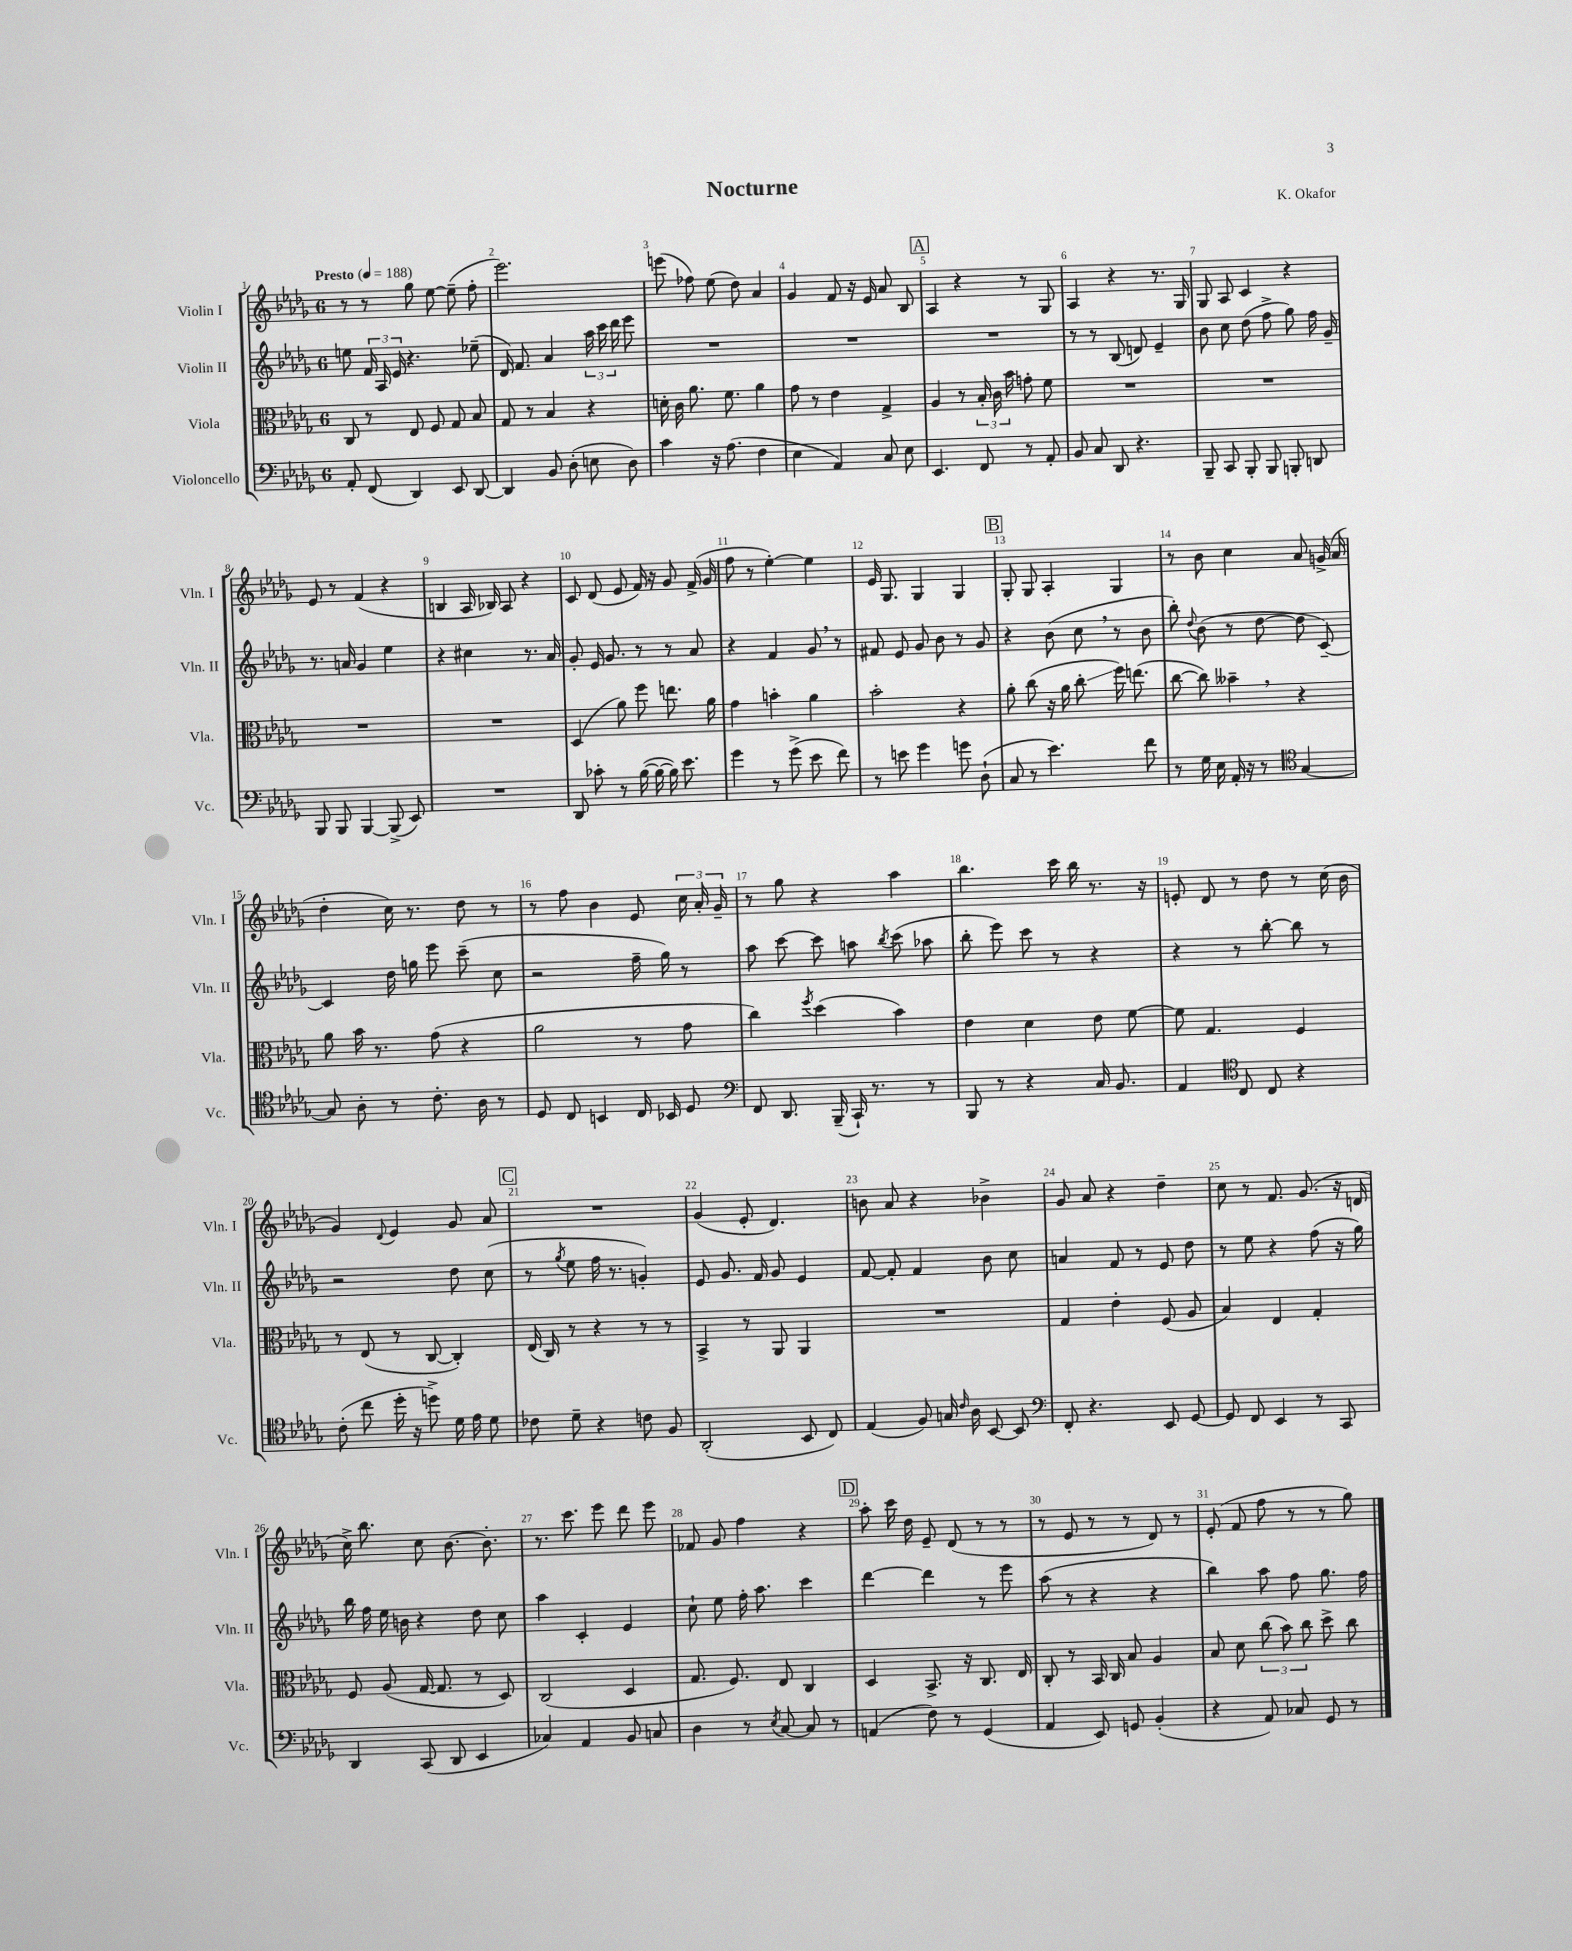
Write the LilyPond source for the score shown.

\header { title = "Nocturne" composer = "K. Okafor" }
<<
\new StaffGroup <<
\new Staff = "s0" \with { instrumentName = "Violin I" shortInstrumentName = "Vln. I" } {
    \clef treble \key des \major \once \override Staff.TimeSignature.style = #'single-digit \time 6/8 \tempo "Presto" 4 = 188
    \autoBeamOff r8 r8 ges''8 ees''8~ ees''8--( f''8-. |
    ees'''2.) |
    e'''8( fes''8) ees''8( des''8) aes'4 |
    ges'4 f'8 r16 ees'16 aes'8 bes8 |
    \mark \markup { \box "A" } aes4 r4 r8 ges8 |
    aes4 r4 r8. ges16 |
    ges8 aes8 c'4 r4 |
    ees'8 r8 f'4( r4 |
    b4 aes16 bes16) aes8 r4 |
    c'8 des'8( ees'8 f'16) r16 ges'8 f'16->( ges'16 |
    f''8 r8 ees''4~-.) ees''4 |
    ees'16 ges8. ges4 ges4 |
    \mark \markup { \box "B" } ges8-. ges8 aes4-. ges4 |
    r8 bes'8 c''4 aes'8 g'16->( aes'16 |
    des''4-. c''16) r8. des''8 r8 |
    r8 f''8 bes'4 ees'8 \tuplet 3/2 { c''16 aes'16-. ges'16-- } |
    r8 ges''8 r4 aes''4 |
    bes''4. c'''16 bes''16 r8. r16 |
    e'8-. des'8 r8 des''8 r8 c''16( bes'16 |
    ges'4) \appoggiatura { des'8 } ees'4 ges'8 aes'8 |
    \mark \markup { \box "C" } R2. |
    ges'4( ees'8-. des'4.) |
    b'8 aes'8 r4 bes'4-> |
    ges'8 aes'8 r4 des''4-- |
    c''8 r8 f'8. ges'8.( r16 d'16 |
    c''16->) bes''8. c''8 bes'8.~ bes'8.-. |
    r8. c'''8. ees'''8 des'''8 ees'''8 |
    fes'8 ges'8 f''4 r4 |
    \mark \markup { \box "D" } aes''8-. c'''16 des''16 ees'8-- des'8( r8 r8 |
    r8 ees'8 r8 r8 des'8) r8 |
    ees'8-.( f'8 f''8 r8 r8 ges''8) \bar "|." |
}
\new Staff = "s1" \with { instrumentName = "Violin II" shortInstrumentName = "Vln. II" } {
    \clef treble \key des \major \once \override Staff.TimeSignature.style = #'single-digit \time 6/8
    \autoBeamOff e''8 \tuplet 3/2 { f'16 aes16 ees'16 } r4. ees''8--( |
    des'16) f'8. aes'4 \tuplet 3/2 { aes''16 c'''16 des'''16 } ees'''8 |
    R2. |
    R2. |
    \mark \markup { \box "A" } R2. |
    r8 r8 bes8( d'8) ees'4-- |
    bes'8 c''8 des''8( f''8-> ges''8) f''16 ges'16-- |
    r8. a'16 ges'4 ees''4 |
    r4 cis''4 r8. aes'16 |
    ges'8-. ees'16 ges'8. r8 r8 aes'8 |
    r4 f'4 ges'8 \breathe r8 |
    fis'8 ees'8 ges'8 bes'8 r8 ges'8 |
    \mark \markup { \box "B" } r4 bes'8( c''8 \breathe r8 bes'8 |
    bes''8-.) \appoggiatura { des''8 } bes'8( r8 des''8~ des''8 c'8~--) |
    c'4 des''16 g''16 ees'''8 c'''8--( c''8 |
    r2 f''16-- ges''16) r8 |
    aes''8 c'''8~ c'''8 a''8 \acciaccatura { bes''8 } c'''8( aes''8 |
    bes''8-. ees'''8) c'''8 r8 r4 |
    r4 r8 bes''8~-. bes''8 r8 |
    r2 des''8 c''8( |
    \mark \markup { \box "C" } r8 \acciaccatura { ges''8 } ees''8 f''16 r8. g'4-.) |
    ees'8 ges'8. f'16 ges'8 ees'4 |
    f'8~ f'8-. f'4 bes'8 c''8 |
    a'4 f'8 r8 ees'8 des''8 |
    r8 ees''8 r4 f''8( r16 ges''16) |
    bes''16 f''16 ees''16 b'16 r4 des''8 c''8 |
    aes''4 c'4-. ees'4 |
    c''8-! ees''8 f''16-. aes''8. c'''4 |
    \mark \markup { \box "D" } des'''4~ des'''4 r8 ees'''8 |
    aes''8( r8 r4 r4 |
    bes''4) aes''8 f''8 ges''8. f''16 \bar "|." |
}
\new Staff = "s2" \with { instrumentName = "Viola" shortInstrumentName = "Vla." } {
    \clef alto \key des \major \once \override Staff.TimeSignature.style = #'single-digit \time 6/8
    \autoBeamOff c8 r8 ees8 f8 ges8 bes8 |
    ges8 r8 bes4 r4 |
    d'16-. c'16 aes'8. f'8. aes'4 |
    ges'8 r8 ees'4 ges4-> |
    \mark \markup { \box "A" } aes4 r8 \tuplet 3/2 { bes16-. c'16 bes'16 } g'8-. f'8 |
    R2. |
    R2. |
    R2. |
    R2. |
    des4( aes'8) f''8 e''8. aes'16 |
    ges'4 b'4-. aes'4 |
    bes'2-. r4 |
    \mark \markup { \box "B" } aes'8-. c''8( r16 aes'16 c''8-.\glissando f''16) e''8.( |
    c''8~ c''8) beses'4-- \breathe r4 |
    aes'8 bes'16 r8. ges'8( r4 |
    aes'2 r8 ges'8 |
    c''4) \acciaccatura { f''8 } des''4( bes'4) |
    ees'4 des'4 ees'8 f'8~ |
    f'8 ges4. f4 |
    r8 ees8( r8 c8~ c4-.) |
    \mark \markup { \box "C" } ees16( c16) r8 r4 r8 r8 |
    bes,4-> r8 aes,8 aes,4 |
    R2. |
    ges4 ees'4-. f8( aes8 |
    bes4) ees4 ges4-. |
    f8 aes8( ges16~ ges8. r8 des8) |
    c2( des4 |
    ges8. f8.) ees8 c4 |
    \mark \markup { \box "D" } des4 bes,8.-> r16 c8. ees16 |
    c8-. r8 bes,16 c16 bes8 aes4 |
    bes8 des'8 \tuplet 3/2 { c''8( bes'8) c''8 } des''8-> c''8 \bar "|." |
}
\new Staff = "s3" \with { instrumentName = "Violoncello" shortInstrumentName = "Vc." } {
    \clef bass \key des \major \once \override Staff.TimeSignature.style = #'single-digit \time 6/8
    \autoBeamOff aes,8-. f,8( des,4) ees,8 des,8~ |
    des,4 bes,8 des8-.( e8 des8) |
    c'4 r16 aes8.( f4 |
    ees4 aes,4) c8 ees8 |
    \mark \markup { \box "A" } ees,4. f,8 r8 aes,8-. |
    bes,8 c8 des,8 r4. |
    bes,,8-- c,8 bes,,8-. bes,,8 b,,8-. d,8 |
    bes,,8 bes,,8 bes,,4~ bes,,8->( ees,8) |
    R2. |
    des,8 ces'8-. r8 bes16~( bes16~ bes16) ees'8. |
    ges'4 r8 ges'8->( ees'8 f'8) |
    r8 e'8 ges'4 g'8 des8-!( |
    \mark \markup { \box "B" } c8 r8 ees'4.) f'8 |
    r8 ges16 ees16 aes,16-. r16 r8 \clef tenor ges4~ |
    ges8 aes8-. r8 c'8.-. aes16 r8 |
    des8 c8 b,4 c16 bes,16 des8 |
    \clef bass f,8 des,8. bes,,16--( c,16-!) r8. r8 |
    bes,,8 r8 r4 c16 bes,8. |
    aes,4 \clef tenor c8 c8 r4 |
    c'8-.( c''8 des''16-. r16 d''8->) des'16 ees'16 des'8 |
    \mark \markup { \box "C" } ces'8 des'8-- r4 c'8 f8 |
    aes,2-.( bes,8 c8) |
    ees4( f8) g16 \grace { c'16 } aes16 bes,8~ bes,8 |
    \clef bass f,8-. r4. ees,8 ges,8~ |
    ges,8 f,8 ees,4 r8 c,8 |
    des,4 c,8( des,8 ees,4 |
    ces4) aes,4 bes,8 c8 |
    des4 r8 \acciaccatura { ees8 } c8~ c8 r8 |
    \mark \markup { \box "D" } a,4( f8) r8 ges,4( |
    aes,4 ees,8) g,8 bes,4-.( |
    r4 aes,8) ces8 ges,8 r8 \bar "|." |
}
>>
>>
\layout { \context { \Score \override BarNumber.break-visibility = ##(#f #t #t) barNumberVisibility = #all-bar-numbers-visible } }
